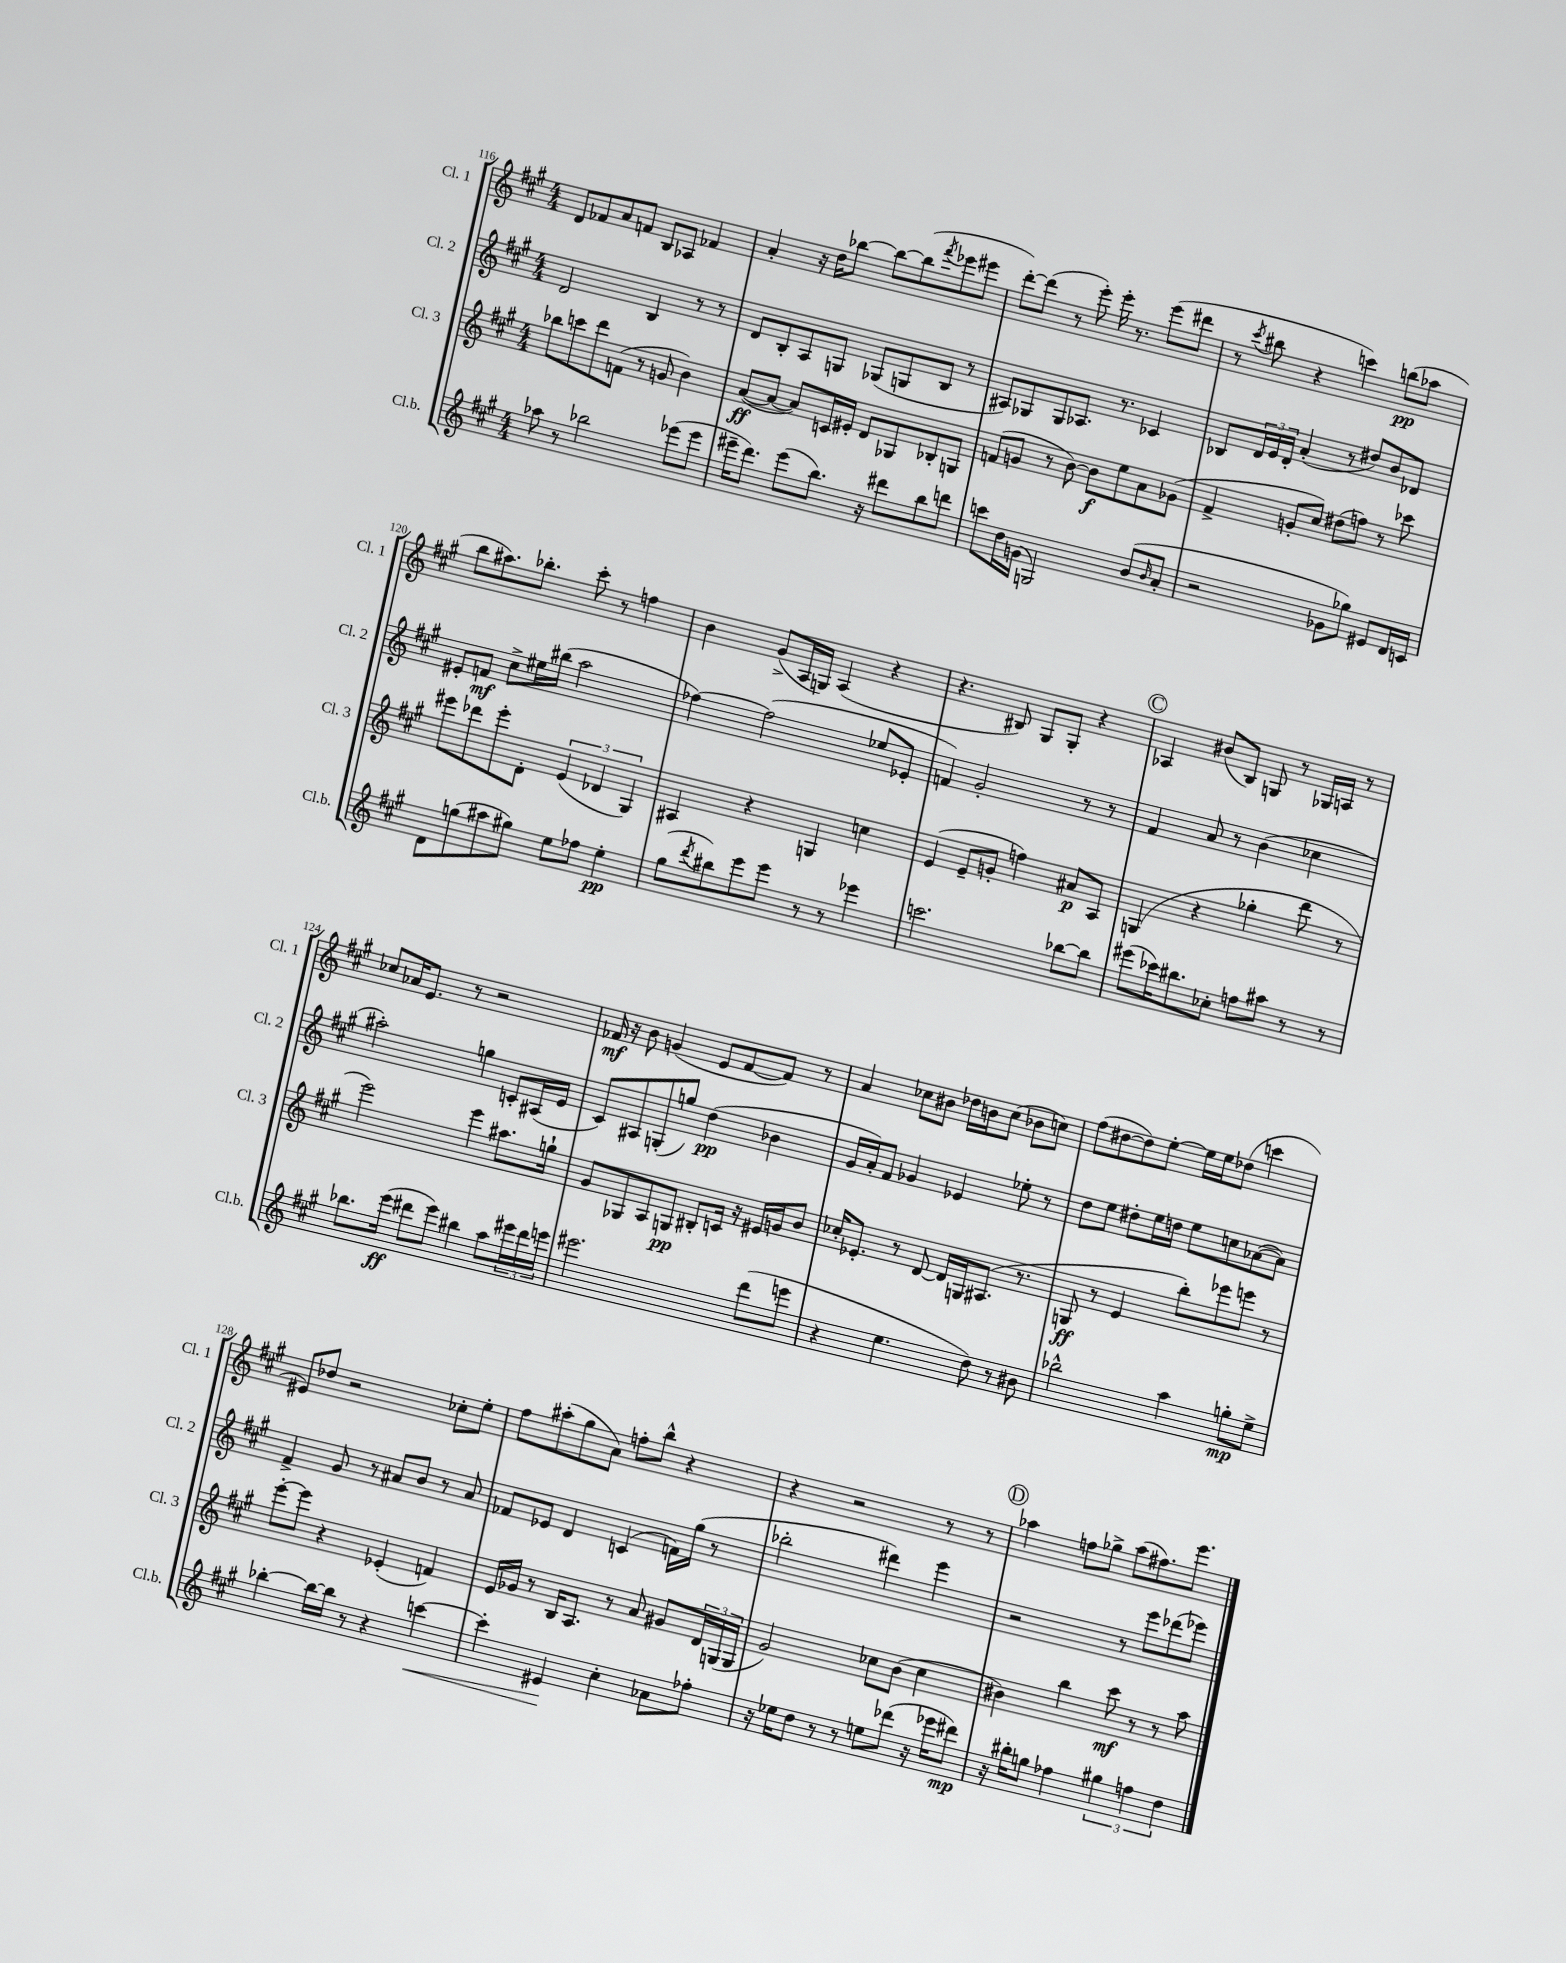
<<
\new StaffGroup <<
\new Staff = "s0" \with { instrumentName = "Cl. 1" shortInstrumentName = "Cl. 1" } {
    \clef treble \key a \major \numericTimeSignature \time 4/4
    d'8 fes'8 a'8 f'8 b8 aes8 fes'4 |
    a'4-. r16 d''16 bes''8~ bes''8~ bes''8( \acciaccatura { fis'''8 } ees'''8 eis'''8 |
    d'''8~-.) d'''8( r8 e'''8-.) e'''16-. r8. e'''8( dis'''8 |
    r8 \acciaccatura { cis'''8 } bis''8 r4 c'''4) b''8\pp( aes''8 |
    b''8 ais''8.) bes''8.-. cis'''8-. r8 f''4 |
    b'4 gis'8->( a16 g16) a4( r4 |
    r4. bis8) gis8 gis8-. r4 |
    \mark \markup { \circle "C" } aes4 bis'8( b8) g8 r8 ges16 a16 r8 |
    ces''8 aes'16 e'8. r8 r2 |
    fes'16\mf r16 b'8 g'4( e'8 fes'8~ fes'8) r8 |
    a'4 ces''8 bis'8 des''16 b'16 ces''8( bes'8 c''8) |
    fis''8( dis''8~ dis''8) e''8~-. e''16 e''16 des''8( c'''4 |
    eis'8) des''8 r2 ces''8-. e''8-. |
    fis''8 ais''8-.( gis''8 a'8) f''8-. b''8-^ r4 |
    r4 r2 r8 r8 |
    \mark \markup { \circle "D" } aes''4 f''8 ges''8-> aes''8( fis''8.) e'''8. \bar "|." |
}
\new Staff = "s1" \with { instrumentName = "Cl. 2" shortInstrumentName = "Cl. 2" } {
    \clef treble \key a \major \numericTimeSignature \time 4/4
    d'2 b4 r8 r8 |
    d'8 b8-. a8 g8 ges8( g8 b8 r8 |
    ais8) ges8 ges8 aes8. r8. ces'4 |
    bes8 \tuplet 3/2 { d'16 e'16 d'16-. } a'4-.( r8 dis''8) b'8 des'8 |
    eis'8-. f'8\mf cis''8-> eis''16 bis''16( a''2 |
    fes''4~) fes''2( ees''8 ees'8-. |
    f'4) gis'2-. r8 r8 |
    \mark \markup { \circle "C" } fis'4 a'8 r8 b'4( ces''4 |
    ais''2-.) g''4 c'8-. ais16( e'16 |
    cis'8) ais8 g8-.( g''8) d''4\pp( bes'4 |
    gis'16 a'16-.) fis'8 ges'4 ees'4 ees''8-. r8 |
    d''8 e''8 dis''8-. e''16 d''16 e''8 c''8 aes'8~( aes'8) |
    fis'4-> gis'8 r8 ais'8 b'8 r8 ais'8 |
    fes'8 ees'8 d'4 c'4( f'16) gis''16( r8 |
    bes''2-. dis'''4) e'''4 |
    \mark \markup { \circle "D" } r2 r8 e'''8 des'''8( ees'''8) \bar "|." |
}
\new Staff = "s2" \with { instrumentName = "Cl. 3" shortInstrumentName = "Cl. 3" } {
    \clef treble \key a \major \numericTimeSignature \time 4/4
    bes''8 c'''8 d'''8 f'8( r8 g'8 b'4) |
    a'8~\ff( a'8~ a'8) c'16 eis'16-. d'8 ges8 bes8-. g8 |
    f'8( g'8 r8 b'8~) b'8\f e''8 a'8 ges'8( |
    fis'4-> g'8-. cis''8) dis''8( f''8) r8 ces'''8 |
    eis'''8 des'''8 eis'''8-. d'8-. \tuplet 3/2 { e'4( des'4 gis4) } |
    ais4 r4 g4 c''4 |
    e'4( e'8-- g'8-. f''4) ais'8\p a8 |
    \mark \markup { \circle "C" } g4( r4 ges''4-. d'''8 r8 |
    e'''2) e'''4 ais''8. g''16-! |
    gis'8 ges8 a8 g8\pp bis8-. c'16 r16 eis'16 g'16 b'8 |
    ces''16-. ees'8.-. r8 d'8~ d'16 g16 ais8.( r8. |
    g8\ff r8 e'4 b''8-.) ees'''8 e'''8 r8 |
    e'''8~-. e'''8 r4 ees'4-.( f'4) |
    e'16 ges'16 r8 b16 a8. r8 a'8 gis'8 \tuplet 3/2 { d'16 g16( g16 } |
    gis'2) ces''8 b'8( ces''4 |
    \mark \markup { \circle "D" } bis'4) b''4 cis'''8\mf r8 r8 a''8 \bar "|." |
}
\new Staff = "s3" \with { instrumentName = "Cl.b." shortInstrumentName = "Cl.b." } {
    \clef treble \key a \major \numericTimeSignature \time 4/4
    aes''8 r8 bes''2 ees'''8( ees'''8 |
    eis'''16-- d'''8.) eis'''8( b''8.) r16 dis'''8 b''8 d'''8 |
    c'''8 d''16 g'16( g2) b'8( \grace { b'16 } a'8-. |
    r2 ges'8 ges''8) eis'8 d'16 c'16 |
    d'8 g''8( ais''8 gis''8) e''8 fes''8 e''4-.\pp |
    gis''8( \acciaccatura { d'''8 } bis''8) e'''8 e'''8 r8 r8 ees'''4 |
    c'''2. bes''8~ bes''8 |
    \mark \markup { \circle "C" } eis'''8( ces'''16) bis''8. ces''8-. f''8 ais''8 r8 r8 |
    bes''8. e'''16\ff( dis'''8 e'''8) bis''4 a''8 \tuplet 3/2 { eis'''16 dis'''16 e'''16 } |
    eis'''2. d'''8( e'''8 |
    r4 e''4. d''8) r8 bis'8 |
    bes''2-^ a''4 g''8-.\mp e''8-> |
    bes''4~-. bes''16~ bes''16 r8 r4 c'''4~\< |
    c'''4-. eis'4\! cis''4-. aes'8 fes''8-. |
    r16 ees''16 d''8 r8 r8 e''8 des'''8( r16 ees'''16 dis'''8\mp) |
    \mark \markup { \circle "D" } r16 bis''16-. g''8 fes''4 \tuplet 3/2 { gis''4 f''4 d''4 } \bar "|." |
}
>>
>>
\layout { \context { \Score currentBarNumber = #116 } }
